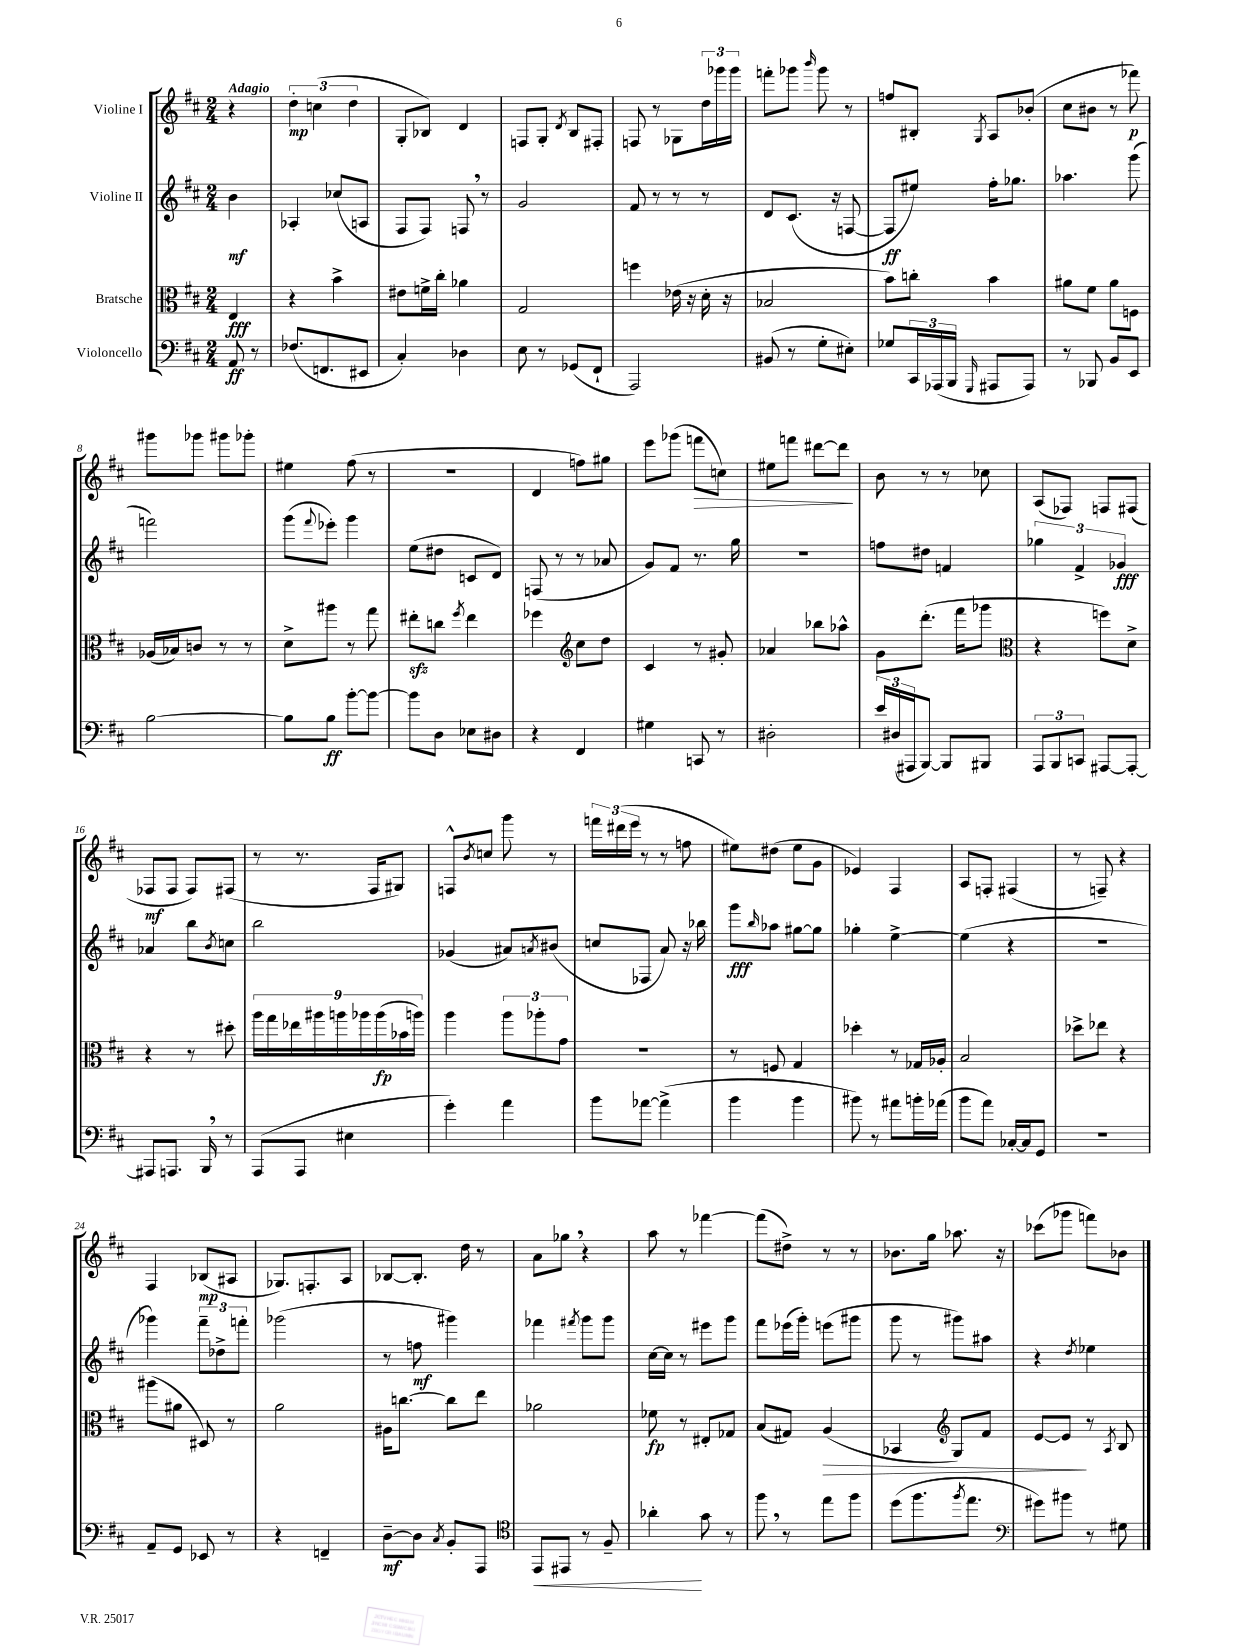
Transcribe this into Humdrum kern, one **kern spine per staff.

**kern	**kern	**kern	**kern
*staff4	*staff3	*staff2	*staff1
*clefF4	*clefC3	*clefG2	*clefG2
*k[f#c#]	*k[f#c#]	*k[f#c#]	*k[f#c#]
*M2/4	*M2/4	*M2/4	*M2/4
8AA	4E	4b	4r
8r	.	.	.
=	=	=	=
(8.F-	4r	4A-'	6dd'
.	.	.	(6cc
8.FF	.	.	.
.	4b^	(8cc-	.
.	.	.	6dd
8EE#	.	8A	.
=	=	=	=
4C#')	8e#	8F#	8G'
.	16f^	8F#)	8B-)
.	16cc#'	.	.
4D-	4a-	8F	4d
.	.	8r	.
=	=	=	=
8E	2G	2g	8F
8r	.	.	8G'
.	.	.	8qd
(8GG-	.	.	8B
8FF#`	.	.	8F#'
=	=	=	=
2AAA)	4ff	8f#	8F
.	.	8r	8r
.	(16e-	8r	8G-
.	16r	.	.
.	16d'	8r	24dd
.	.	.	24ggg-
.	16r	.	.
.	.	.	24ggg-
=	=	=	=
(8BB#	2B-	8d	8fff'
8r	.	(8.c#	8ggg-
.	.	.	16qqbbb
8G'	.	.	8ggg-
.	.	16r	.
8E#')	.	[8F	8r
=	=	=	=
8G-	8b)	8F]	8ff
24CC#	8cc'	8ee#)	8B#'
(24AAA-	.	.	.
24BBB	.	.	.
16qqGGG	.	.	8qG
8AAA#	4b	16ff#'	8A
.	.	8.gg-	.
8AAA#)	.	.	(8b-'
=	=	=	=
8r	8a#	4.aa-	8cc#
8BBB-	8f#	.	8b#
8BB	8a#	.	8r
8EE	8F	(8ggg	8fff-)
=	=	=	=
[2B	(16A-	2fff)	8ggg#
.	16B-)	.	.
.	8c	.	8ggg-
.	8r	.	8ggg#
.	8r	.	8ggg-'
=	=	=	=
8B]	8d^	(8ggg	4ee#
.	.	8qqfff#	.
8B	8aa#	8eee-')	.
[8b'	8r	4ggg	(8ff#
8b_	8gg	.	8r
=	=	=	=
8b]	8ee#'	(8ee	2r
8D	8cc	8dd#	.
.	8qff#	.	.
8E-	4ee#	8c	.
8D#	.	8d)	.
=	=	=	=
4r	4ff-	(8F	4d
.	.	8r	.
*	*clefG2	*	*
4FF#	8cc#	8r	8ff)
.	8dd	8a-	8gg#
=	=	=	=
4G#	4c#	8g)	8eee
.	.	8f#	(8ggg-
8CC	8r	8.r	8fff
8r	8g#'	.	8cc)
.	.	16gg	.
=	=	=	=
2D#'	4a-	2r	8ee#
.	.	.	8fff
.	8bb-	.	[8ddd#
.	8aa-^^	.	8ddd#]
=	=	=	=
24e	8g	8ff	8b
(24D#	.	.	.
24AAA#	.	.	.
[8BBB)	(8.ddd'	8dd#	8r
8BBB]	.	4f	8r
.	16fff#	.	.
8BBB#	8ggg-	.	8cc-
=	=	=	=
*	*clefC3	*	*
12AAA	4r	6gg-	(8A
12BBB	.	.	.
.	.	.	8F-)
12CC	.	6f#^	.
[8AAA#	8ff)	.	8F
.	.	6g-	.
8AAA#'_	8d^	.	(8F#
=	=	=	=
8AAA#]	4r	4a-	8F-
8.AAA	.	.	8F-
.	8r	8bb	8F-)
16BBB	.	.	.
.	.	8qb	.
8r	8dd#'	8cc	(8F#
=	=	=	=
(8AAA	18aa	2bb	8r
.	18gg	.	.
.	18ee-	.	.
8AAA	.	.	8.r
.	18aa#	.	.
.	18aa	.	.
4E#	.	.	.
.	18aa-	.	.
.	.	.	16F#
.	(18aa-	.	.
.	.	.	8G#)
.	18b-	.	.
.	18aa)	.	.
=	=	=	=
4g')	4aa	(4g-	8F^^
.	.	.	8qb
.	.	.	8cc
4a	12aa	8a#)	8ggg
.	12aa-'	.	.
.	.	8qa	.
.	.	(8b#	8r
.	12g	.	.
=	=	=	=
8b	2r	8cc	24fff
.	.	.	(24ddd#
.	.	.	24eee
[8a-	.	8F-	8r
(4a-^]	.	8a)	8r
.	.	16r	8ff
.	.	16bb-	.
=	=	=	=
4b	8r	8ggg	8ee#)
.	.	16qqbb	.
.	8F	8aa-	(8dd#
4b	4G	[8gg#	8ee#
.	.	8gg#]	8g
=	=	=	=
8b#)	4dd-'	4gg-'	4e-)
8r	.	.	.
8a#	8r	[4ee^	4F#
16b'	16G-	.	.
(16a-	16A-'	.	.
=	=	=	=
8b	2B	(4ee]	8A
8a)	.	.	8F'
[16C-'	.	4r	(4F#
16C-]	.	.	.
8GG	.	.	.
=	=	=	=
2r	8dd-^	2r	8r
.	8ee-	.	8F~)
.	4r	.	4r
=	=	=	=
8AA~	(8aa#	4ggg-)	4F#
8GG	8a#	.	.
8EE-	8D#)	12fff#~	(8B-
.	.	12dd-^	.
8r	8r	.	8A#
.	.	12fff'	.
=	=	=	=
4r	2a	(2ggg-	8.G-)
.	.	.	8.F'
4FF~	.	.	.
.	.	.	8A
=	=	=	=
[8D~	16A#	8r	[8B-
.	[8.cc	.	.
8D]	.	8ff	8.B-']
8qC#	.	.	.
8BB'	8cc]	4ggg#)	.
.	.	.	16dd
8AAA	8ee	.	8r
=	=	=	=
*clefC4	*	*	*
8EE	2a-	4fff-	8a
8EE#	.	.	8gg-
.	.	8qfff#	.
8r	.	8ggg	4r
8F#~	.	8ggg	.
=	=	=	=
4a-'	8f-	[16cc#	8aa
.	.	16cc#]	.
.	8r	8r	8r
8g	8E#'	8eee#	[4fff-
8r	8G-	8ggg	.
=	=	=	=
8ff#	(8B	8fff#	(8fff-]
8r	8G#)	(16eee-	8dd#^)
.	.	16ggg')	.
8ee	(4A	(8eee	8r
8ff#	.	8ggg#	8r
=	=	=	=
(8dd	4BB-	8ggg	8.b-
8.ff#	.	8r	.
.	.	.	16gg
*	*clefG2	*	*
.	8G)	8ggg#)	8.aa-
8qff#	.	.	.
8.ee	.	.	.
.	8f#	8aa#	.
.	.	.	16r
=	=	=	=
*clefF4	*	*	*
8g#)	[8e	4r	(8ccc-
8b#	8e]	.	8ggg-
.	.	8qdd	.
8r	8r	4ee-	8fff)
.	8qA	.	.
8G#	8B	.	8b-
==	==	==	==
*-	*-	*-	*-
